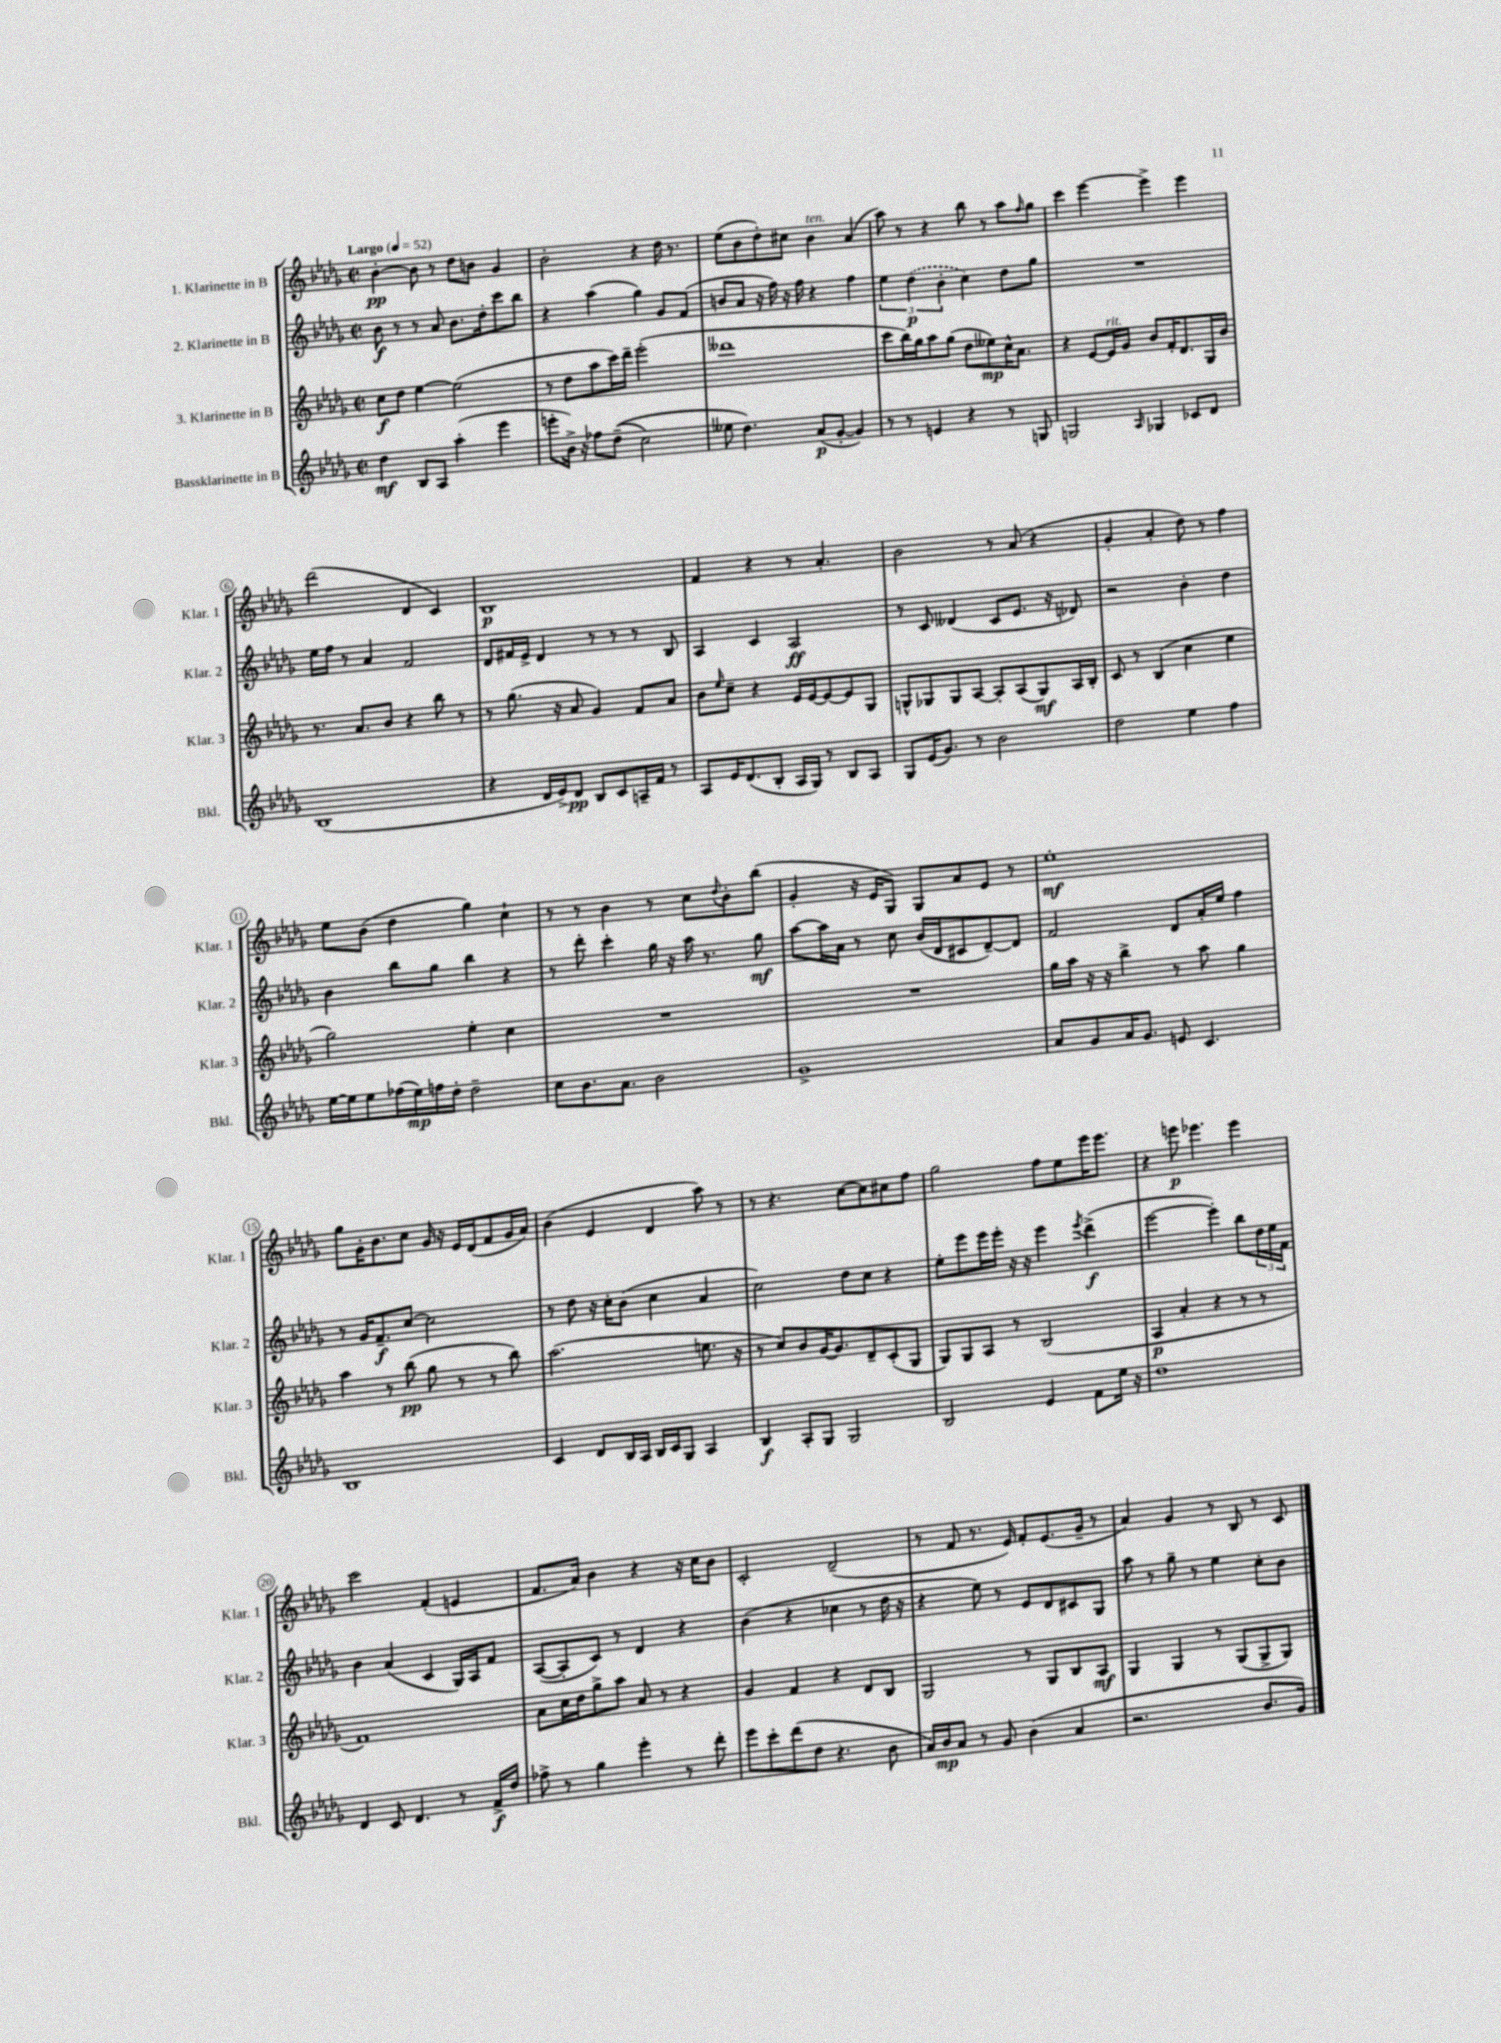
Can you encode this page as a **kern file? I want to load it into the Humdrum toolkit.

**kern	**kern	**kern	**kern
*staff4	*staff3	*staff2	*staff1
*clefG2	*clefG2	*clefG2	*clefG2
*k[b-e-a-d-g-]	*k[b-e-a-d-g-]	*k[b-e-a-d-g-]	*k[b-e-a-d-g-]
*M2/2	*M2/2	*M2/2	*M2/2
*met(c|)	*met(c|)	*met(c|)	*met(c|)
*MM52	*MM52	*MM52	*MM52
4dd-	8cc	8b-	[4b-'
.	8dd-	8r	.
8B-	[4ee-	8r	8b-]
8A-	.	8a-	8r
(4aa-'	(2ee-]	8.b-	8dd-
.	.	.	8b
.	.	16dd-'	.
4eee-	.	8ccc	4g-
.	.	8bb-	.
=	=	=	=
8eee'	8r	4r	2b-'
16b-^)	8dd-	.	.
16r	.	.	.
8ff-	8aa-	(4aa-	.
&((8dd-~	16ccc)	.	.
.	16ddd-~	.	.
2cc)	(2eee-'	4gg-)	4r
.	.	8g-	16dd-
.	.	.	8.r
.	.	(8f	.
=	=	=	=
8ee--	1ddd--	8b	(8ee-
4.dd-&)	.	8a-	8b-
.	.	16r	8dd-')
.	.	16ff)	.
.	.	16r	8cc#
.	.	16ff	.
(8a-	.	4r	4b-
[8g-'	.	.	.
4g-])	.	4ff	(4a-
=	=	=	=
8r	8ccc	6ee-	8aa-)
8r	16bb-)	.	8r
.	.	(6dd-	.
.	16gg-	.	.
4e	8aa-	.	4r
.	.	6b-'	.
.	(8gg-	.	.
4r	8dd-	4cc)	8bb-
.	8ee--)	.	8r
8r	16cc^^	8dd-	8aa-
.	8.a-	.	.
.	.	.	16qqff
8G	.	8gg-	8gg-
=	=	=	=
2G	4r	1r	4ccc
.	[8e-	.	[4eee-
.	16e-]	.	.
.	16g-	.	.
16qqA-	.	.	.
4G-	8b-	.	4eee-^]
.	16f'	.	.
.	8.d-	.	.
8c-	.	.	4eee-
8d-	16G-	.	.
.	16b-	.	.
=	=	=	=
(1B-	8.r	16ee-	(2ddd-
.	.	16ff	.
.	.	8r	.
.	8.a-	.	.
.	.	4a-	.
.	8b-	.	.
.	4r	2f	4d-
.	8bb-	.	4c)
.	8r	.	.
=	=	=	=
4r	8r	8d-	1B-
.	(8.gg-	16f#	.
.	.	16e-^	.
16d-	.	4d-	.
16e-^)	16r	.	.
8d-	8a-	.	.
8B-	4g-)	8r	.
8c	.	8r	.
16A~	8f	8r	.
16f	.	.	.
8r	8a-	8B-	.
=	=	=	=
8A-	8b-	4A-	4f
.	16qqee-	.	.
16e-	8cc~	.	.
(8.d-	.	.	.
.	4r	4c	4r
8B-'	.	.	.
16A-	16e-	2A-	8r
16G-)	[16e-	.	.
8r	8e-_	.	4.a-'
8B-	8e-]	.	.
8A-	8G-	.	.
=	=	=	=
8G-	8G^^	8r	2b-
(16e-	8G-	8c	.
8.g-)	.	.	.
.	8G-	(4d--	.
8r	[8A-	.	.
2b-	8A-']	8c	8r
.	(8A-	8.e-	(8a-
.	8G-)	.	4r
.	.	16r	.
.	16A-	8d-)	.
.	16B-'	.	.
=	=	=	=
2dd-	8c	2r	4g-'
.	8r	.	.
.	(4B-	.	4a-'
4ee-	4cc	4b-'	8dd-)
.	.	.	8r
4ff	4ee-	4dd-	4ff
=	=	=	=
[16ee-	2gg-)	4b-	8ee-
16ee-]	.	.	.
8ee-	.	.	(8b-
(16ff-	.	8bb-	4dd-
16ee-)	.	.	.
16ff	.	8gg-	.
16dd-'	.	.	.
2dd-~	4ee-'	4bb-	4gg-)
.	4cc	4r	4cc`
=	=	=	=
8cc	1r	8r	8r
8.b-	.	8ddd-'	8r
.	.	4ccc'	4b-
8.a-	.	.	.
2b-	.	16gg-	8r
.	.	16r	.
.	.	16aa-	8cc
.	.	8.r	.
.	.	.	8qqdd-
.	.	.	8b-'
.	.	8gg-	(8bb-
=	=	=	=
1g-^	1r	[8aa-	4g-'
.	.	16aa-]	.
.	.	16a-	.
.	.	8r	16r
.	.	.	16e-
.	.	8cc	8G-)
.	.	(16b-	8G-
.	.	16d-	.
.	.	8c#	8a-
.	.	[8d-~)	8e-
.	.	8d-]	8r
=	=	=	=
8a-	16gg-	2f	1ee-'
.	16aa-	.	.
8g-	16r	.	.
.	16r	.	.
16a-	4bb-^	.	.
8.g-	.	.	.
8e	8r	8d-	.
4.c	8aa-	16a-'	.
.	.	16ee-	.
.	4gg-	4ff	.
=	=	=	=
1B-	4aa-	8r	8gg-
.	.	16g-	16g-'
.	.	8.f~	8.b-
.	8r	.	.
.	(8bb-	[8cc	8cc
.	8gg-	2cc]	16g-
.	.	.	16r
.	8r	.	16e-
.	.	.	(16d-
.	8r	.	8f
.	8bb-)	.	16g-
.	.	.	16a-)
=	=	=	=
4c	(2.aa-	8r	(4b-
.	.	8dd-	.
8d-	.	16r	4e-
.	.	16cc'	.
16B-	.	(8b-	.
16A-	.	.	.
16B-	.	4cc	4d-
16c	.	.	.
8G-	.	.	.
4A-	8.ee	4a-	8aa-)
.	.	.	8r
.	16r	.	.
=	=	=	=
4B-	8r	2cc)	8r
.	8cc)	.	4.r
8A-'	8b-	.	.
8G-	[16g-	.	.
.	8.g-]	.	.
2G-	.	8dd-	[8cc
.	8d-~	8cc	8cc]
.	(8c'	4r	8cc#
.	8G-	.	8ff
=	=	=	=
2B-	8G-)	8ee-'	2gg-
.	8G-	8eee-	.
.	8A-	16eee-	.
.	.	16eee-'	.
.	8r	16r	.
.	.	16r	.
4e-	(2B-	4eee-	8ff
.	.	.	8ee-
.	.	8qeee-	.
8f	.	(4ddd-^	16eee-
.	.	.	8.eee-
16ee-	.	.	.
16r	.	.	.
=	=	=	=
1dd-	4A-	[2eee-	4r
.	4a-'	.	8eee
.	.	.	4.eee-
.	4r	4eee-'])	.
.	8r	8bb-	4eee-
.	8r	24dd-	.
.	.	24ee-	.
.	.	24f	.
=	=	=	=
4d-	1f)	4b-	2ccc
8c	.	(4a-	.
4.d-	.	.	.
.	.	4c	(4f'
8r	.	16G-)	4e
.	.	16A-	.
16f^	.	8f	.
16dd-	.	.	.
=	=	=	=
8ff-^	8a-	([8A-	8.f
8r	16cc	8A-']	.
.	16dd-	.	16a-)
4gg-	8gg-^	8c)	4b-
.	8aa-	8r	.
4eee-'	8a-	4d-	4r
.	8r	.	.
8r	4r	4r	16r
.	.	.	16cc
8ddd-'	.	.	8b-
=	=	=	=
8eee-	4g-	(4b-	2c'
8ccc'	.	.	.
(8ddd-	4f	4r	.
8dd-	.	.	.
4.r	4r	4cc-	(2d-~
.	8d-	8r	.
8b-	8B-	16dd-	.
.	.	16r	.
=	=	=	=
16a-)	2G-	4r	8r
16b-	.	.	.
8a-	.	.	8f
8r	.	8ee-)	8.r
8g-	.	8r	.
.	.	.	16e-)
(4b-	8r	8e-	8f'
.	8G-	8d-	(8.e-
4a-	8B-	8c#	.
.	.	.	16g-~
.	8A-	8G-	8r
=	=	=	=
2.r	4G-	8aa-	4a-)
.	.	8r	.
.	4G-	8gg-~	4g-
.	.	8r	.
.	8r	4ee-	8r
.	(8G-	.	8B-
8.b-	8G-^	8cc'	8r
.	8G-)	8b-	8c
16g-)	.	.	.
==	==	==	==
*-	*-	*-	*-
